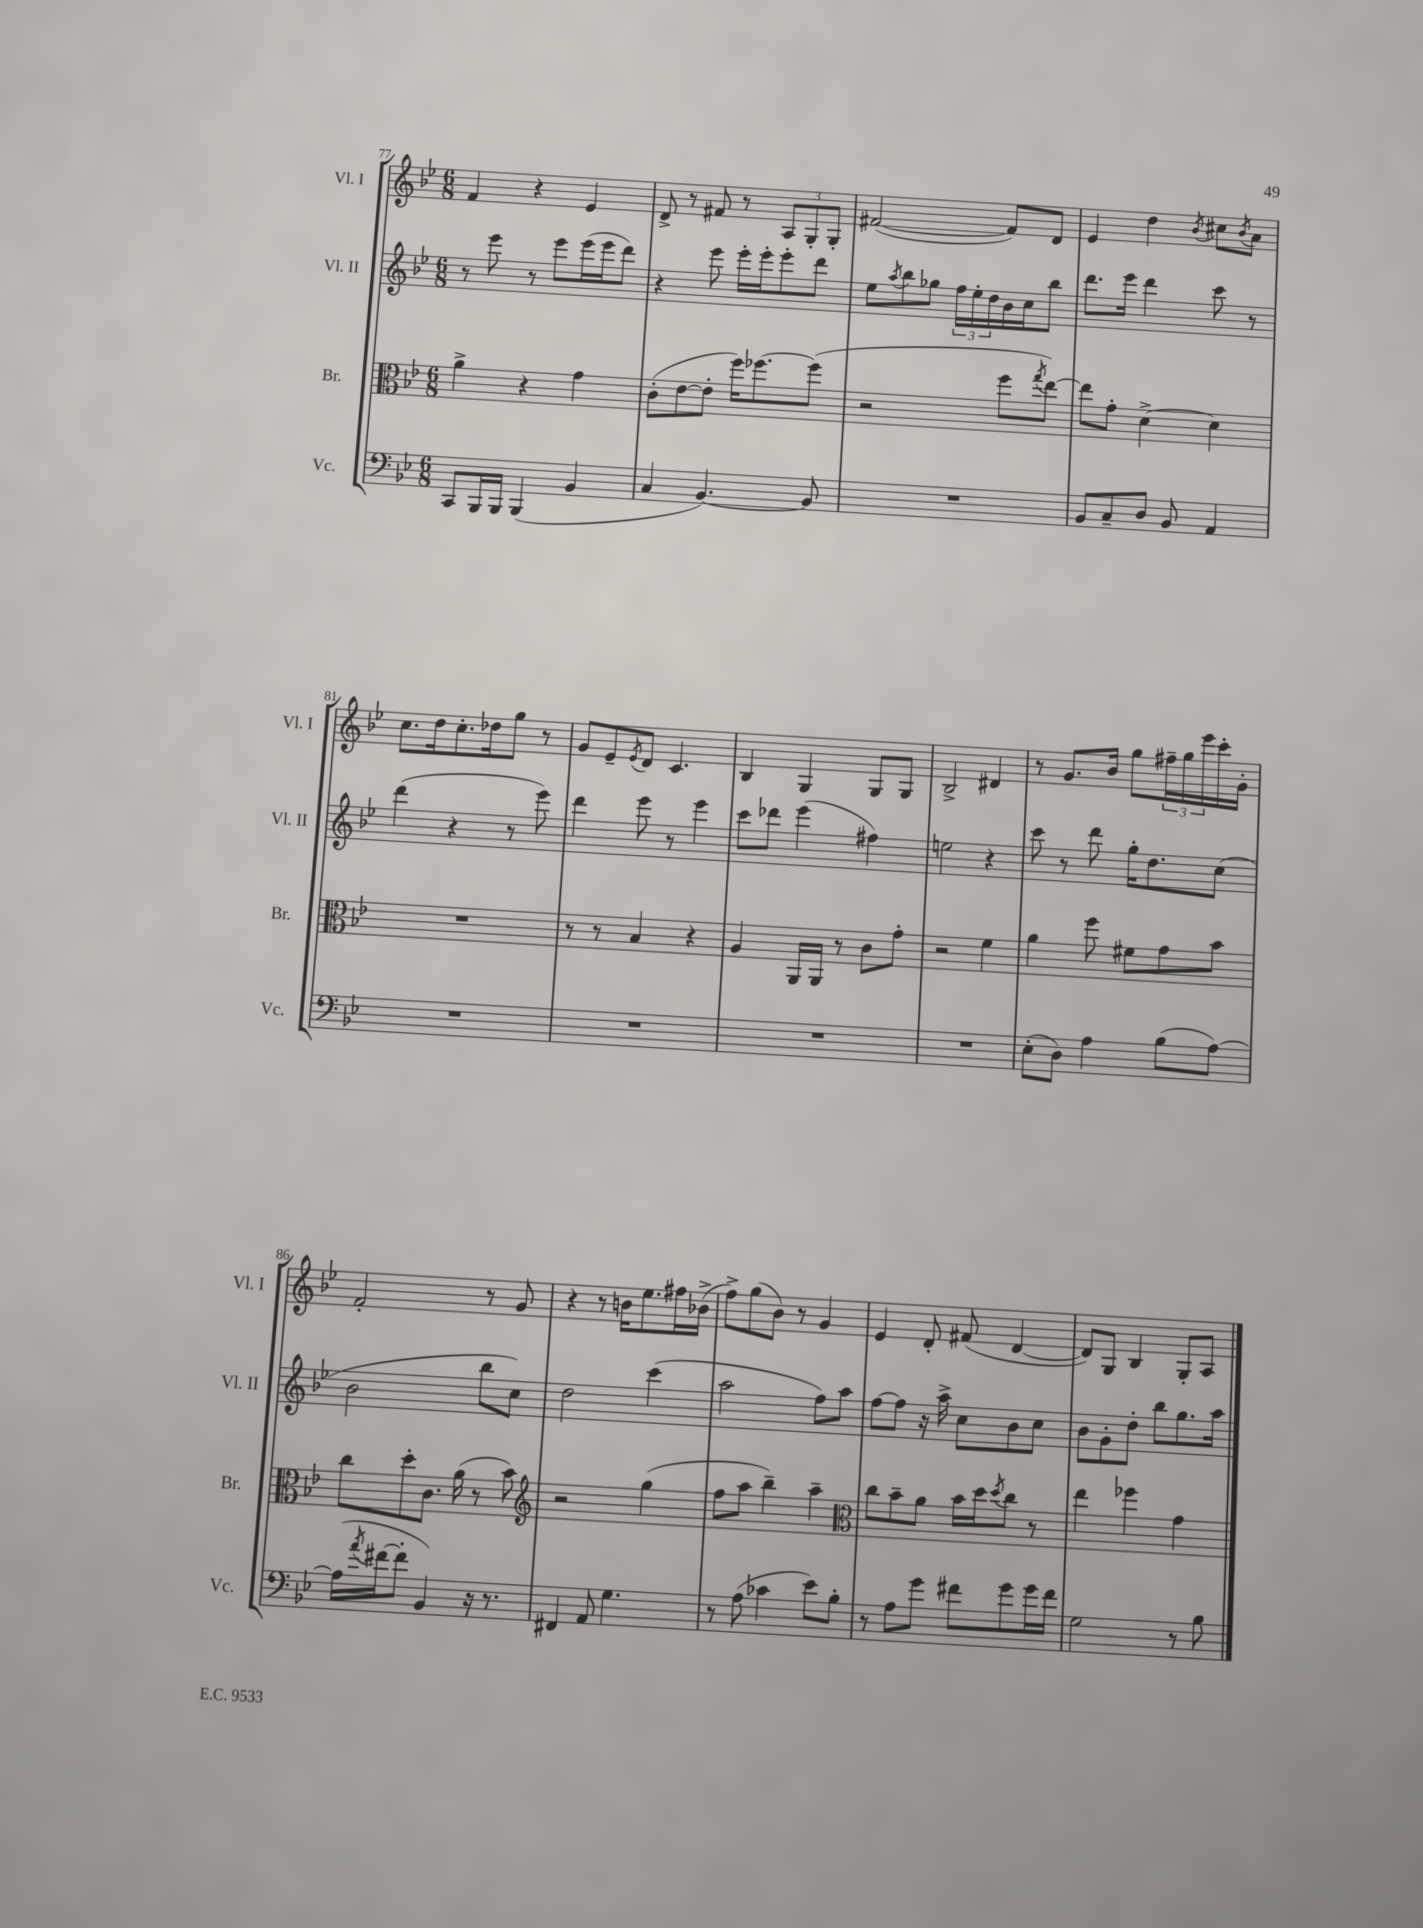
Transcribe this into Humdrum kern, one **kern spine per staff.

**kern	**kern	**kern	**kern
*staff4	*staff3	*staff2	*staff1
*clefF4	*clefC3	*clefG2	*clefG2
*k[b-e-]	*k[b-e-]	*k[b-e-]	*k[b-e-]
*M6/8	*M6/8	*M6/8	*M6/8
8CC	4a^	8r	4f
16BBB-	.	8eee-	.
16BBB-	.	.	.
(4BBB-	4r	8r	4r
.	.	8eee-	.
4BB-	4g	(16eee-	4e-
.	.	16eee-	.
.	.	8ddd)	.
=	=	=	=
4C	(8c'	4r	8d^
.	[8e-	.	8r
[4.BB-)	8e-']	8eee-	8f#
.	16ff)	16eee-'	8r
.	[8.ff-	16eee-'	.
.	.	8eee-'	12A
.	.	.	12G'
8BB-]	(8ff-]	8ddd	.
.	.	.	12G'
=	=	=	=
2.r	2r	8ee-	([2f#
.	.	8qaa	.
.	.	8bb-	.
.	.	8gg-	.
.	.	24ff	.
.	.	24ee-'	.
.	.	24dd	.
.	8ff	16b-	8f#])
.	.	16cc	.
.	8qgg	.	.
.	[8ee-)	8bb-	8d
=	=	=	=
8BB-	8ee-]	8.ddd	4e-
8C~	8g'	.	.
.	.	16eee-	.
8D	[4d^	4ddd	4dd
8BB-	.	.	.
.	.	.	8qb-
4AA	4d]	8ccc	8cc#
.	.	.	8qb-
.	.	8r	8a
=	=	=	=
2.r	2.r	(4ddd	8.cc
.	.	.	16dd
.	.	4r	8.cc'
.	.	.	16dd-
.	.	8r	8gg
.	.	8eee-)	8r
=	=	=	=
2.r	8r	4ddd	8g
.	8r	.	8e-~
.	.	.	8qe-
.	4B-	8eee-	8d
.	.	8r	4.c
.	4r	4eee-	.
=	=	=	=
2.r	4A	8ccc	4B-
.	.	8ddd-	.
.	16AA	(4eee-	4G
.	16AA	.	.
.	8r	.	.
.	8c	4ff#)	8G
.	8g'	.	8G
=	=	=	=
2.r	2r	2ee	2B-^
.	4f	4r	4d#
=	=	=	=
(8E-'	4a	8ccc	8r
8D)	.	8r	8.g
4A	8ff	8ddd	.
.	.	.	16b-
.	8f#	16gg'	8gg
.	.	8.dd	.
(8B-	8g	.	24ff#~
.	.	.	24gg
.	.	.	24eee-
[8A)	8b-	(8cc	16ccc'
.	.	.	16g'
=	=	=	=
(16A]	8cc	2b-	2f'
8qa	.	.	.
[16f#	.	.	.
8f#']	8dd'	.	.
4BB-)	8.c	.	.
.	(16a	.	.
16r	8r	8bb-	8r
8.r	.	.	.
.	8b-)	8cc)	8g
=	=	=	=
*	*clefG2	*	*
4FF#	2r	2dd	4r
8AA	.	.	8r
4.G	.	.	16b
.	.	.	8.ee-
.	(4gg	(4ccc	.
.	.	.	16ff#
.	.	.	(16b-^
=	=	=	=
8r	8ff	2aa	8ff^)
(8A	8aa	.	(8gg
4c-	4bb-~)	.	8b-)
.	.	.	8r
8e-)	4aa~	8ff)	4g
8B-'	.	8aa	.
=	=	=	=
*	*clefC3	*	*
8r	8cc	[8ff	4e-
8A	8b-~	8ff]	.
8g	8a	16r	8d'
.	.	16aa^	.
8f#	16b-	8cc	(8f#
.	16dd	.	.
.	8qdd	.	.
8g	8cc	8b-	[4d
16g	8r	8cc	.
16f#	.	.	.
=	=	=	=
2G	4ee-	8b-	8d])
.	.	8g'	8G
.	4ff-	8dd'	4B-
.	.	8bb-	.
8r	4g	8.gg	8G'
8B-	.	.	8A
.	.	16aa	.
==	==	==	==
*-	*-	*-	*-
